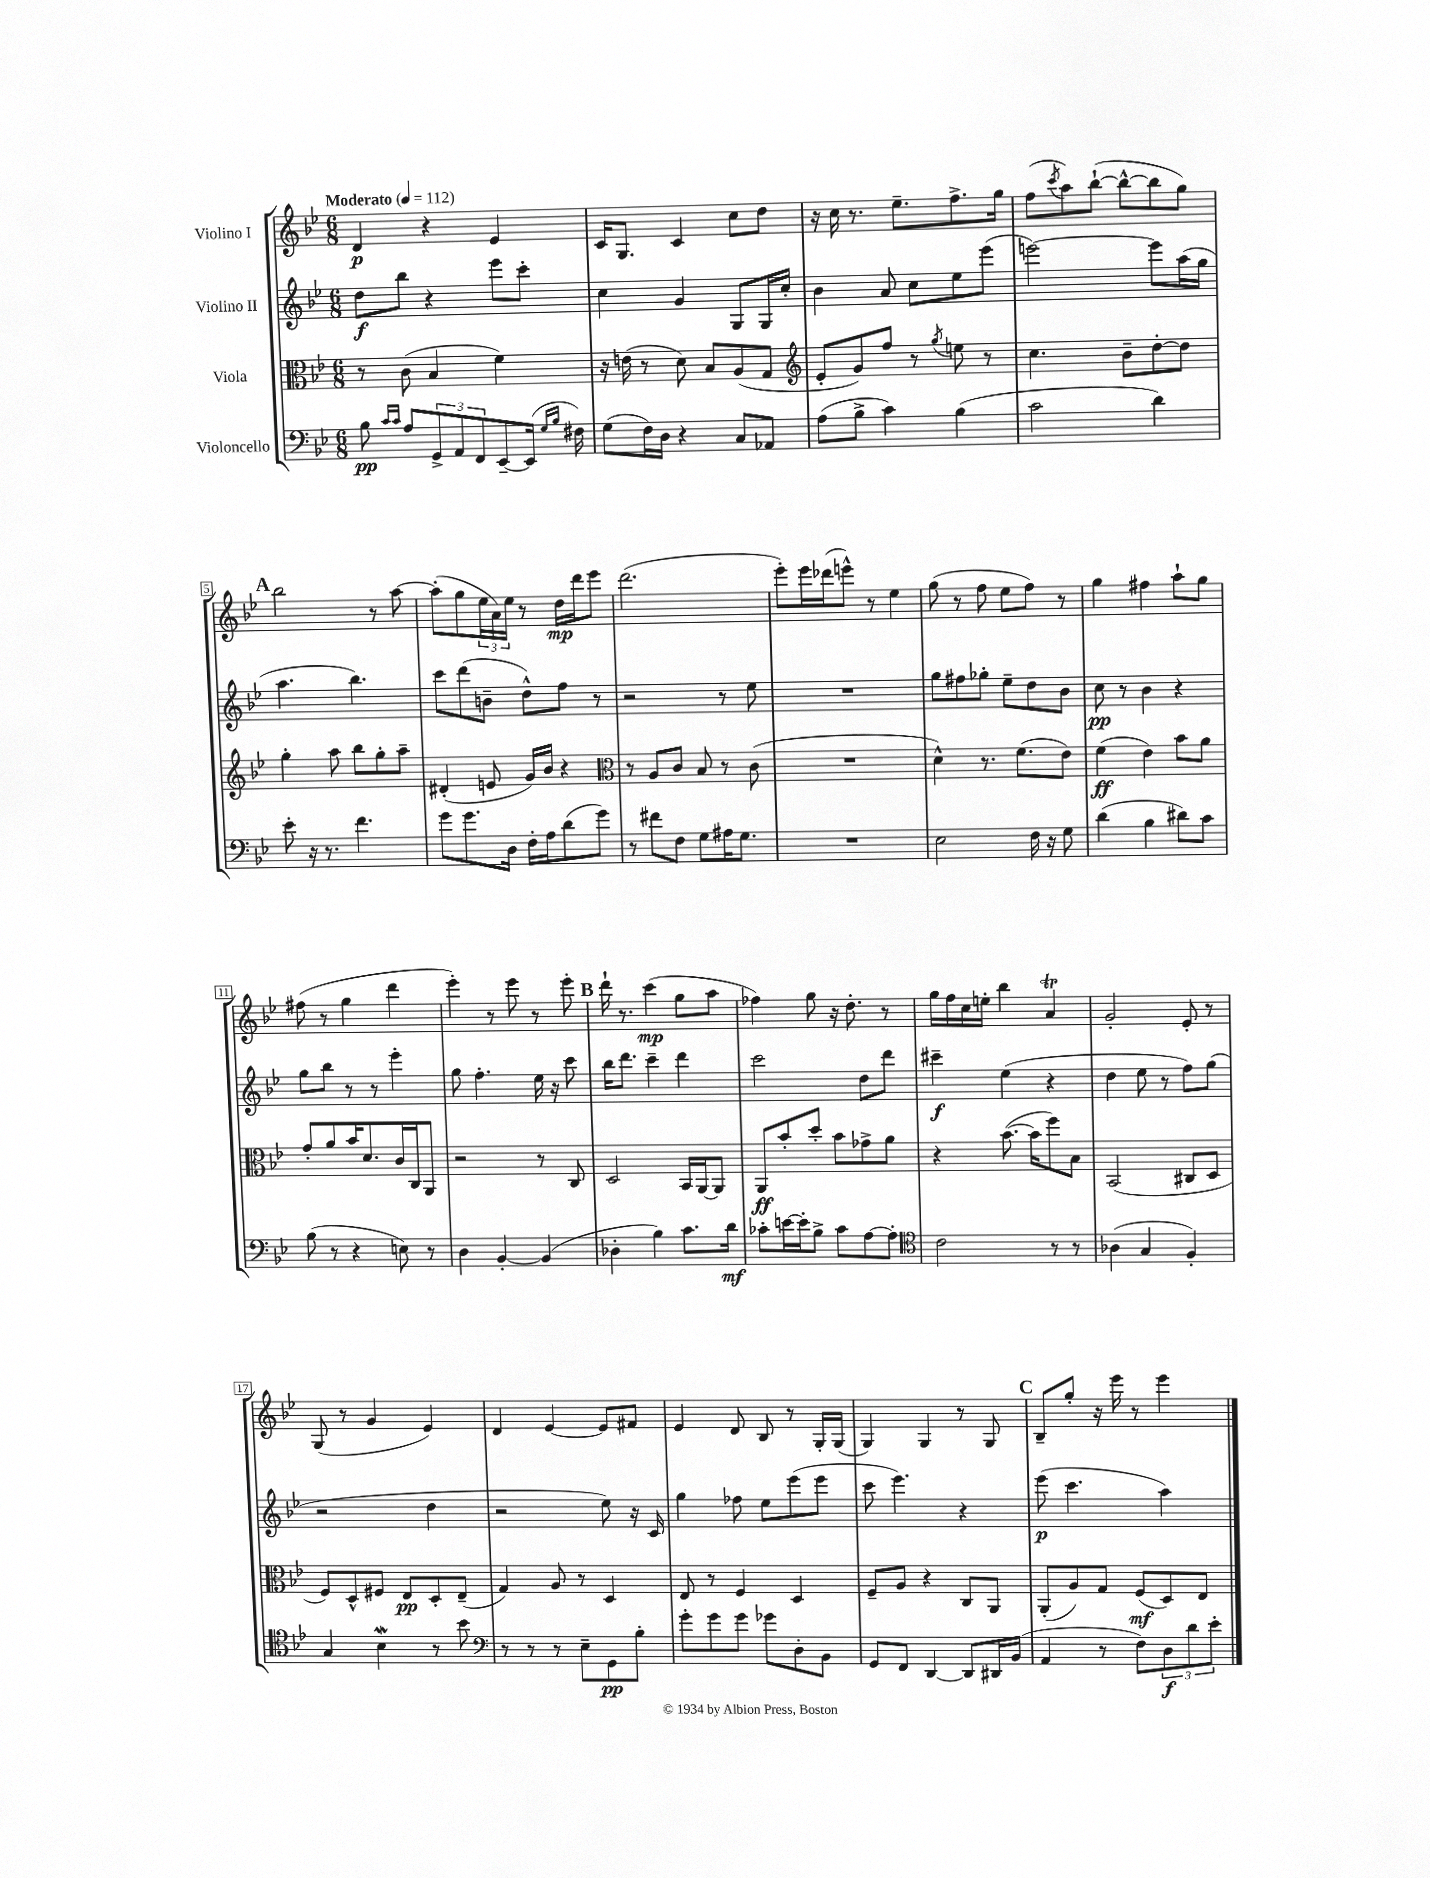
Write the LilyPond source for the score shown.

<<
\new StaffGroup <<
\new Staff = "s0" \with { instrumentName = "Violino I" } {
    \clef treble \key bes \major \numericTimeSignature \time 6/8 \tempo "Moderato" 4 = 112
    d'4\p r4 ees'4 |
    c'16 g8. c'4 c''8 d''8 |
    r16 c''16 r8. ees''8.-- f''8.-> g''16 |
    f''8( \acciaccatura { c'''8 } a''8) bes''8~-!( bes''8~-^ bes''8 g''8) |
    \mark \markup { \bold "A" } bes''2 r8 a''8~ |
    a''8-.( g''8 \tuplet 3/2 { ees''16 a'16) ees''16 } r8 d''16\mp d'''16 ees'''8 |
    d'''2.( |
    ees'''8-.) ees'''16 des'''16( e'''8-^) r8 ees''4 |
    g''8( r8 f''8 ees''8 f''8) r8 |
    g''4 fis''4 a''8-! g''8 |
    fis''8( r8 g''4 d'''4 |
    ees'''4-.) r8 ees'''8 r8 ees'''8-. |
    \mark \markup { \bold "B" } d'''16-! r8. c'''4\mp( g''8 a''8 |
    fes''4) g''8 r16 d''8.-. r8 |
    g''16 f''16 c''16 e''16-. bes''4 a'4\trill |
    g'2-. ees'8-. r8 |
    g8( r8 g'4 ees'4) |
    d'4 ees'4~ ees'8 fis'8 |
    ees'4 d'8 bes8 r8 g16-. g16( |
    g4) g4 r8 g8 |
    \mark \markup { \bold "C" } bes8-- g''8-. r16 ees'''16 r8 ees'''4 \bar "|." |
}
\new Staff = "s1" \with { instrumentName = "Violino II" } {
    \clef treble \key bes \major \numericTimeSignature \time 6/8
    d''8\f bes''8 r4 ees'''8 c'''8-. |
    c''4 g'4 g8 g16 c''16-. |
    bes'4 a'8 c''8 ees''8 ees'''8( |
    e'''2~) e'''8 a''16( g''16 |
    \mark \markup { \bold "A" } a''4. bes''4.) |
    c'''8 d'''8( b'8-- d''8-^) f''8 r8 |
    r2 r8 ees''8 |
    R2. |
    g''8 fis''8 ges''8-. ees''8-- d''8 bes'8 |
    c''8\pp r8 bes'4 r4 |
    g''8 bes''8 r8 r8 ees'''4-. |
    g''8 f''4.-. ees''16 r16 c'''8 |
    \mark \markup { \bold "B" } bes''16 d'''8. c'''4-- d'''4 |
    c'''2 d''8 d'''8 |
    cis'''4--\f ees''4( r4 |
    d''4 ees''8 r8 f''8) g''8( |
    r2 d''4 |
    r2 ees''8) r16 c'16 |
    g''4 fes''8 ees''8 ees'''8( ees'''8 |
    c'''8 ees'''4.) r4 |
    \mark \markup { \bold "C" } ees'''8\p( c'''4. a''4) \bar "|." |
}
\new Staff = "s2" \with { instrumentName = "Viola" } {
    \clef alto \key bes \major \numericTimeSignature \time 6/8
    r8 c'8( bes4 f'4) |
    r16 e'16( r8 d'8) bes8 a8( g8 |
    \clef treble ees'8-. g'8) f''8 r8 \acciaccatura { g''8 } e''8 r8 |
    c''4. bes'8-- d''8~-. d''8 |
    \mark \markup { \bold "A" } g''4-. a''8 bes''8 g''8-. a''8-- |
    dis'4-.( e'8 g'16) bes'16 r4 |
    \clef alto r8 a8 c'8 bes8 r8 c'8( |
    R2. |
    d'4-^) r8. f'8.( ees'8) |
    f'4\ff( ees'4) bes'8 a'8 |
    g'8-. a'8 bes'16 d'8. c'16 c16 a,8 |
    r2 r8 c8 |
    \mark \markup { \bold "B" } d2 bes,16 a,16~ a,8 |
    a,8\ff bes'8-. d''8-. bes'8 ges'8-> a'8 |
    r4 bes'8.~( bes'16 f''8) bes8 |
    bes,2( cis8 d8 |
    f8) d8-^ fis8 ees8\pp d8-. ees8--( |
    g4) a8 r8 d4 |
    ees8 r8 f4 d4 |
    f8-- a8 r4 c8 a,8 |
    \mark \markup { \bold "C" } a,8-.( a8) g8 f8\mf( d8) ees8 \bar "|." |
}
\new Staff = "s3" \with { instrumentName = "Violoncello" } {
    \clef bass \key bes \major \numericTimeSignature \time 6/8
    bes8\pp \grace { c'16 c'16 } a8 \tuplet 3/2 { g,8-> a,8 f,8 } ees,8~-- ees,16( \grace { g16 bes16 } fis16) |
    g8( f16) d16 r4 c8 aes,8 |
    a8( bes8-> c'4) bes4( |
    c'2 d'4) |
    \mark \markup { \bold "A" } ees'8-. r16 r8. f'4. |
    g'8 g'8. d16 f16-. a16 d'8( g'8) |
    r8 fis'8 f8 g8 ais16 g8. |
    R2. |
    ees2 f16 r16 g8 |
    d'4( bes4 dis'8) c'8 |
    bes8( r8 r4 e8) r8 |
    d4 bes,4~-. bes,4( |
    \mark \markup { \bold "B" } des4-. bes4) c'8. d'16\mf |
    ces'8-. e'16~ e'16-. bes8-> ces'8 a8~ a8-. |
    \clef tenor c'2 r8 r8 |
    aes4( g4 f4-.) |
    g4 bes4\mordent r8 bes'8 |
    \clef bass r8 r8 r8 ees8-- g,8\pp bes8-. |
    g'8-. g'8 g'8 ges'8 d8-. bes,8 |
    g,8 f,8 d,4~ d,8 dis,16 bes,16( |
    \mark \markup { \bold "C" } a,4 r8 f8) \tuplet 3/2 { d8\f d'8 ees'8-. } \bar "|." |
}
>>
>>
\layout { \context { \Score \override BarNumber.stencil = #(make-stencil-boxer 0.1 0.3 ly:text-interface::print) } }
